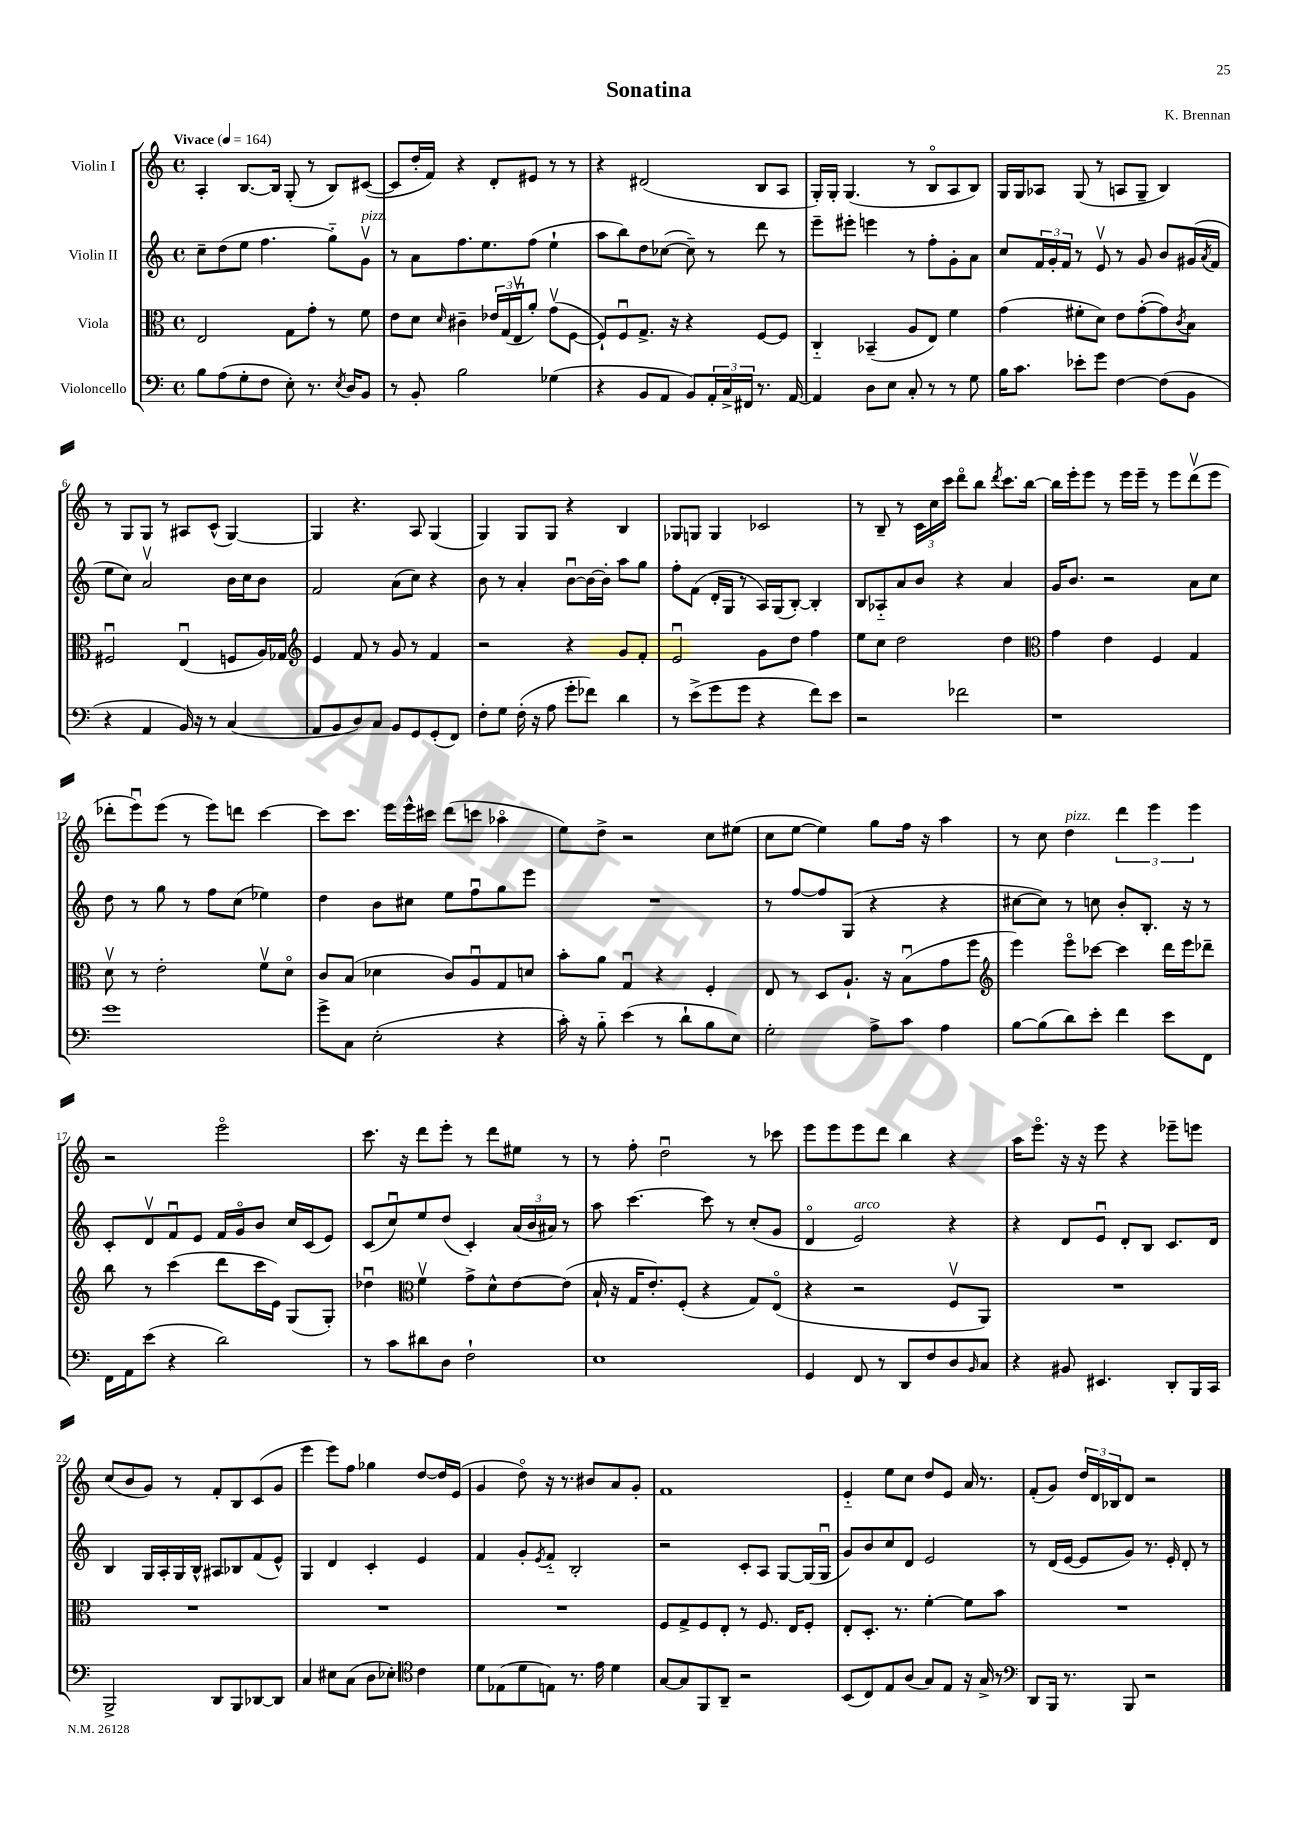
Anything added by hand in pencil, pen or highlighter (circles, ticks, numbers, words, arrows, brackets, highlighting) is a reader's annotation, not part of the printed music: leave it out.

**kern	**kern	**kern	**kern
*staff4	*staff3	*staff2	*staff1
*clefF4	*clefC3	*clefG2	*clefG2
*k[]	*k[]	*k[]	*k[]
*M4/4	*M4/4	*M4/4	*M4/4
*met(c)	*met(c)	*met(c)	*met(c)
*MM164	*MM164	*MM164	*MM164
8B\L	2E/	8cc~\L	4A'/
(8A\	.	(8dd\	.
8G'\	.	8ee\J	[8.B/L
8F\J	.	4.ff\	.
.	.	.	16B/]Jk
8E'\)	8G\L	.	(8G'/
8.r	8g'\J	.	8r
.	8r	8gg'~\L)	8B/L)
8qE/	.	.	.
16D/LK	.	.	.
8BB/J	8f\	8gv\J	([8c#/J
=	=	=	=
8r	8e\L	8r	8c#/]L
8BB'/	8d\J	8a\L	16dd'/L
.	.	.	16f/JJ)
.	16qqd/	.	.
2B\	4c#~\	8.ff\	4r
.	.	8.ee\	.
.	24e-/LL	.	8d'/L
.	(24G/	.	.
.	24Ev/J	.	.
.	8a'/J)	(8ff\J	8e#/J
(4G-\	(8gv\L	4ee`\	8r
.	[8F\J	.	8r
=	=	=	=
4r	8F`/]L)	8aa\L	4r
.	8Fu/	8bb\)	.
8BB/L	8.G^/J	8dd\	(2d#/
8AA/J	.	([8cc-\J	.
.	16r	.	.
8BB/L)	4r	8cc-~\])	.
24AA'/L	.	8r	.
24C^/	.	.	.
24FF#/JJ	.	.	.
8.r	[8F/L	8ddd\	8B/L
.	8F/]J	8r	8A/J
[16AA/	.	.	.
=	=	=	=
4AA/]	4C'~/	8eee~\L	16G'/LL)
.	.	.	16G'/JJ
.	.	8eee#'\J	(4.G/
8D\L	(4BB-~/	4eee\	.
8E\J	.	.	.
8C'/	8A/L	8r	8r
8r	8E/J)	8ff'\L	8Bo/L
8r	4f\	8g'\	8A/
8G\	.	8a\J	8B/J)
=	=	=	=
16B\LK	(4g\	8cc/L	16G/LL
8.c\J	.	.	16G/J
.	.	24f/L	8A-/J
.	.	24g'/	.
.	.	24f/JJ	.
8e-'\L	8f#'\L	8r	(8G/
8g\J	8d\J)	8ev/	8r
[4F\	8e\L	8r	8A/L
.	([8g'\	8g/	8G~/J
(8F\]L	8g\])	8b/L	4B/)
.	8qc/	.	.
8BB\J	8B\J	(16g#/L	.
.	.	8qa/	.
.	.	16f/JJ	.
=	=	=	=
4r	2F#u/	8ee\L	8r
.	.	8cc\J)	8G/L
4AA/	.	2av/	8G/J
.	.	.	8r
16BB/)	(4Eu/	.	8A#/L
16r	.	.	.
8r	.	.	(8c^^/J
(4C/	8F/L	16b\LL	[4G/)
.	.	16cc\J	.
.	16A/L)	8b\J	.
.	16G-/JJ	.	.
=	=	=	=
*	*clefG2	*	*
8AA/L	4e/	2f/	4G/]
8BB/	.	.	.
8D/)	8f/	.	4.r
8C/J	8r	.	.
8BB/L	8g/	(8a\L	.
8GG/	8r	8cc\J)	8A/
(8GG'/	4f/	4r	(4G/
8FF/J)	.	.	.
=	=	=	=
8F'\L	2r	8b\	4G/)
8G\J	.	8r	.
(16F'\	.	4a'/	8G/L
16r	.	.	.
8A\	.	.	8G/J
8g'\L	4r	[8bu\L	4r
8f-\J)	.	16b\_L	.
.	.	16b'\]JJ	.
4d\	8g/L	8aa\L	4B/
.	8f'/J	8gg\J	.
=	=	=	=
8r	2eu/	8ff'\L	8G-/L
(8e^\L	.	(8f\J	8G/J
8g\	.	16d'/LL	4G/
.	.	16G/JJ	.
8g\J	.	8r	.
4r	8g\L	16A/LL)	2c-/
.	.	(16G/J	.
.	8dd\J	[8B'/J)	.
8f\L)	4ff\	4B'/]	.
8e\J	.	.	.
=	=	=	=
2r	8ee\L	8B/L	8r
.	8cc\J	8A-'~/	8B~/
.	2dd\	8a/	8r
.	.	8b/J	24c\LL
.	.	.	24cc\
.	.	.	24ccc\JJ
2f-\	.	4r	8dddo\L
.	.	.	8bb\J
.	.	.	8qddd/
.	4dd\	4a/	8.ccc\L
.	.	.	[16bb\Jk
=	=	=	=
*	*clefC3	*	*
1r	4g\	16g/LK	16bb\]LL
.	.	8.b/J	16eee'\J
.	.	.	8eee\J
.	4e\	2r	8r
.	.	.	16eee\LL
.	.	.	16eee~\JJ
.	4F/	.	8r
.	.	.	8eee\L
.	4G/	8a\L	(8dddv\
.	.	8cc\J	8eee\J
=	=	=	=
1g	8dv\	8dd\	8ddd-'\L
.	8r	8r	8eeeu\)
.	2e'\	8gg\	(8eee\J
.	.	8r	8r
.	.	8ff\L	8eee\L)
.	.	(8cc\J	8ddd\J
.	8fv\L	4ee-\)	[4ccc\
.	8do\J	.	.
=	=	=	=
8g^\L	8c/L	4dd\	8ccc\]L
8C\J	(8B/J	.	8.ccc\J
(2E'\	4d-\	8b\L	.
.	.	.	16eee\LL
.	.	8cc#\J	16eee^^\
.	.	.	16ccc#\JJ
.	8c/L)	8ee\L	(8ddd\L
.	8Au/	8ffu\	8ccc\J
4r	8G/	8gg\	4aa-o\
.	8d/J	8eee\J	.
=	=	=	=
16c'\)	8b'\L	1r	8ee\L)
16r	.	.	.
8B'~\	8a\J	.	8dd^\J
(4e\	4Gu/	.	2r
8r	4r	.	.
8d`\L	.	.	.
8B\	4F'/	.	8cc\L
8E\J)	.	.	(8ee#\J
=	=	=	=
2G'\	8E/	8r	8cc\L
.	8r	[8ff/L	[8ee\J
.	8D/L	8ff/]	4ee\])
.	8.A`/J	(8G/J	.
8A^\L	.	4r	8gg\L
.	16r	.	.
8c\J	(8Bu\L	.	16ff\Jk
.	.	.	16r
4A\	8g\	4r	4aa\
.	8ff\J	.	.
=	=	=	=
*	*clefG2	*	*
[8B\L	4eee\)	[8cc#\L	8r
(8B\]	.	8cc#\]J)	8cc\
8d\)	8eeeo\L	8r	4dd\
8e'\J	[8ccc-\J	8cc\	.
4f\	4ccc-\]	8b'/L	6ddd\
.	.	8.B'/J	.
.	.	.	6eee\
8e\L	16ddd\LL	.	.
.	16eee\J	16r	.
.	.	.	6eee\
8FF\J	8ddd-~\J	8r	.
=	=	=	=
16FF\LL	8bb\	8c'/L	2r
16AA\J	.	.	.
(8e\J	8r	8dv/	.
4r	(4ccc\	8fu/	.
.	.	8e/J	.
2d\)	8ddd\L	16f/LL	2eeeo\
.	.	16go/J	.
.	16ccc\L	8b/J	.
.	16e\JJ)	.	.
.	(8G/L	16cc/LL	.
.	.	(16c/J	.
.	8G'/J)	8e/J)	.
=	=	=	=
8r	4dd-u\	(8c/L	8.ccc\
8c\L	.	8ccu/)	.
.	.	.	16r
*	*clefC3	*	*
8d#\	4fv\	8ee/	8ddd\L
8D\J	.	(8dd/J	8eee'\J
2F`\	8g^\L	4c'/)	8r
.	8d^^\	.	8ddd\L
.	[8e\	(24a/LL	8ee#\J
.	.	24b/	.
.	.	24a#/JJ)	.
.	(8e\]J	8r	8r
=	=	=	=
1E	16B`/	8aa\	8r
.	16r	.	.
.	16G/LK	[4.ccc\	8ff'\
.	8.e'/)	.	.
.	.	.	2ddu\
.	(8F'/J	.	.
.	4r	8ccc\]	.
.	.	8r	.
.	8G/L)	(8cc'/L	8r
.	(8Eo/J	8g/J	8ccc-\
=	=	=	=
4GG/	4r	4do/	8eee\L
.	.	.	8eee\
8FF/	2r	2e/)	8eee\
8r	.	.	8ddd\J
8DD/L	.	.	4bb\
8F/	.	.	.
8D/	8Fv/L	4r	4r
16qqBB/	.	.	.
8C/J	8AA/J)	.	.
=	=	=	=
4r	1r	4r	16aa\LK
.	.	.	8.eeeo\J
8BB#/	.	8d/L	16r
.	.	.	16r
4.EE#/	.	8eu/J	8eee\
.	.	8d'/L	4r
.	.	8B/J	.
8DD'/L	.	8.c/L	8eee-~\L
16BBB/L	.	.	8eee\J
16CC/JJ	.	16d/Jk	.
=	=	=	=
2BBB^/	1r	4B/	(8cc/L
.	.	.	8b/
.	.	16G/LL	8g/J)
.	.	16A'/	.
.	.	16G/	8r
.	.	16B^^/JJ	.
8DD/L	.	8A#/L	8f'/L
8BBB/	.	8B-/	8B/
[8DD-/	.	(8f/	(8c/
8DD-/]J	.	8e^^/J)	8g/J
=	=	=	=
4C/	1r	4G/	4eee\
8E#\L	.	4d/	8eee\L)
(8C\J	.	.	8ff\J
8D\L	.	4c'/	4gg-\
8E-'\J)	.	.	.
*clefC4	*	*	*
4c\	.	4e/	[8dd/L
.	.	.	16dd/]L
.	.	.	(16e/JJ
=	=	=	=
8d\L	1r	4f/	4g/
(8E-\	.	.	.
8d\	.	8g'/L	8ddo\)
.	.	8qe/	.
8E\J)	.	8f'~/J	16r
.	.	.	8.r
8.r	.	2B'/	.
.	.	.	8b#/L
16e\	.	.	.
4d\	.	.	8a/
.	.	.	8g'/J
=	=	=	=
[8G/L	8F/L	2r	1f
8G/]	8G^/	.	.
8FF/	8F/	.	.
8AA~/J	8E'/J	.	.
2r	8r	8c'/L	.
.	8.F/	8A/J	.
.	.	[8G/L	.
.	16E/LK	.	.
.	8F'/J	(16G/]L	.
.	.	16Gu/JJ	.
=	=	=	=
(8BB/L	8E'/L	8g/L)	4e'~/
8C/)	8.D'/J	8b/	.
8E/	.	8cc/	8ee\L
.	8.r	.	.
(8A/J	.	8d/J	8cc\J
8G/L)	[4f'\	2e/	8dd/L
8E/J	.	.	8e/J
16r	8f\]L	.	16a/
16G^/	.	.	8.r
8r	8b\J	.	.
=	=	=	=
*clefF4	*	*	*
8DD/L	1r	8r	(8f'/L
16BBB/Jk	.	(16d/LL	8g/J)
8.r	.	[16e/JJ	.
.	.	8e/]L	24dd/LL
.	.	.	24d/
.	.	.	24B-/J
8BBB/	.	8g/J)	8d/J
2r	.	8.r	2r
.	.	16e'/	.
.	.	8d'/	.
.	.	8r	.
==	==	==	==
*-	*-	*-	*-
